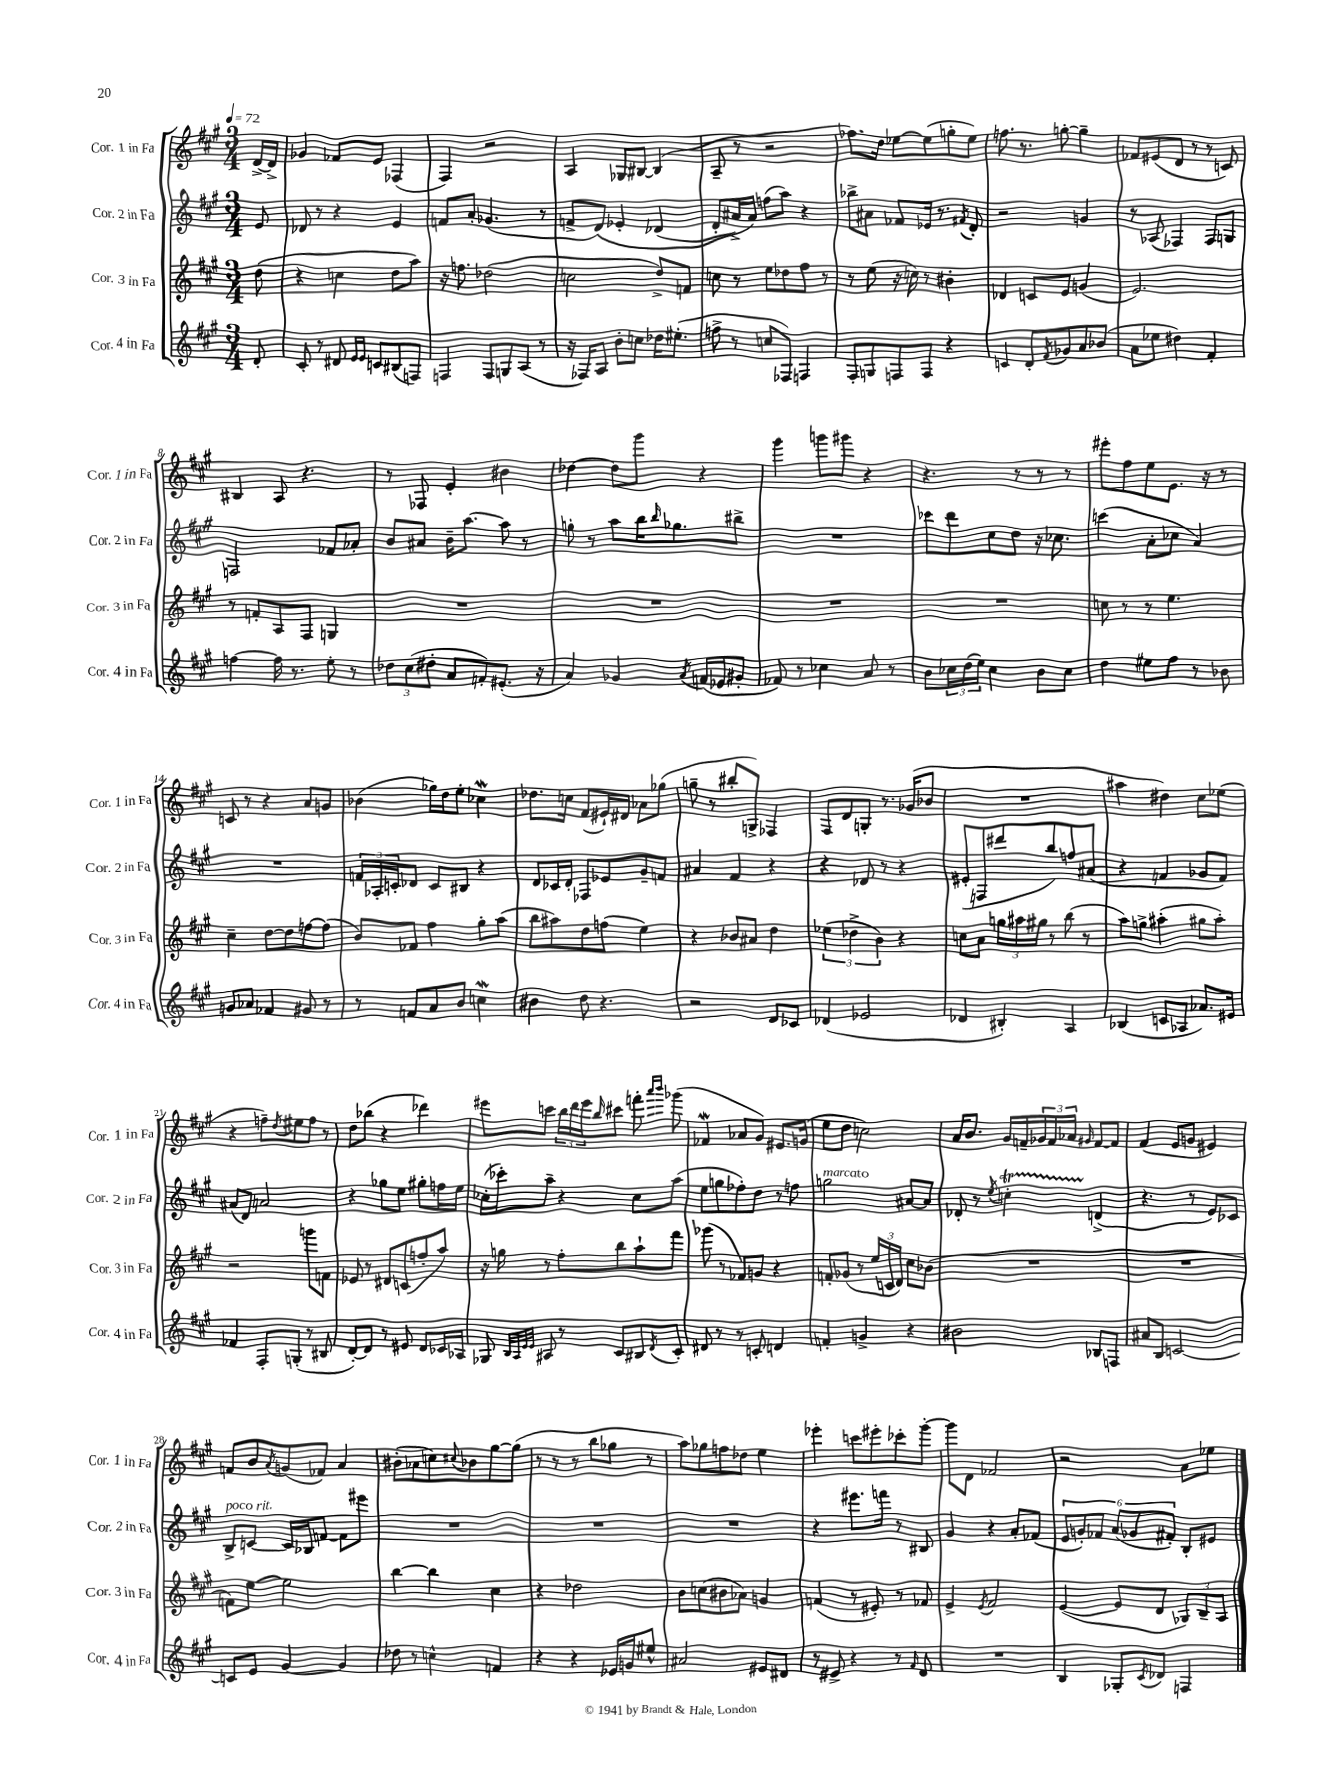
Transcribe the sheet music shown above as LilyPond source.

<<
\new StaffGroup <<
\new Staff = "s0" \with { instrumentName = "Cor. 1 in Fa" shortInstrumentName = "Cor. 1 in Fa" } {
    \clef treble \key a \major \numericTimeSignature \time 3/4 \partial 8 \tempo 4 = 72
    d'16~-> d'16-> |
    ges'4 fes'8 e'8 fes4( |
    fis4) r2 |
    a4 ges8 bis8~ bis4( |
    a8-- r8 r2 |
    fes''8.) d''16 ees''8~ ees''8( g''8-. ees''8) |
    f''8. r8. g''8~-. g''4-- |
    fes'8 eis'8( d'8 r8 r8 c'8) |
    bis4 a8 r4. |
    r8 fes8 e'4-. bis'4 |
    des''4~ des''8 gis'''8 r4 |
    gis'''4 g'''8 gis'''8 r4 |
    r4. r8 r8 r8 |
    eis'''8-. fis''8 e''8 e'8. r16 r8 |
    c'8 r8 r4 a'8 g'8 |
    bes'4( ges''16) d''16 e''8-. ces''4\mordent |
    des''8. c''16 fis'8( eis'16-!) dis'16 aes'8 ges''8( |
    g''8-- r8 bis''8-. g8->) fes4 |
    fis8 d'8 g8-. r8. ges'16( bes'8 |
    R2. |
    ais''4 dis''4) cis''8 ees''8( |
    r4 f''8--) \acciaccatura { d''8 } eis''8 f''8 r8 |
    d''8 bes''8( r4 des'''4) |
    eis'''8 c'''8 \tuplet 3/2 { b''16 d'''16 eis'''16 } \grace { b''16 } cis'''8 f'''8-. \grace { a'''16 b'''16 } ges'''8( |
    fes'4\mordent aes'8 gis'8) eis'8. g'16( |
    e''8 d''8 c''2) |
    a'16 b'8. gis'16 f'16-- \tuplet 3/2 { ges'16 f'16 aes'16 } \grace { gis'16 } f'8~ f'8 |
    fis'4( e'8 g'8 eis'4) |
    f'8 b'8 \acciaccatura { a'8 } g'8( fes'8) a'4 |
    bis'8-.( aes'8 c''8) \appoggiatura { cis''8 } bes'8 gis''8~ gis''8( |
    r8 r8 r8 b''8 ges''8 r8 |
    a''8) ges''8 f''8 des''8 e''4 |
    ees'''4-. c'''8 eis'''8-. ces'''8-. gis'''8~-. |
    gis'''8 d'8 fes'2 |
    r2 a'8 ees''8 \bar "|." |
}
\new Staff = "s1" \with { instrumentName = "Cor. 2 in Fa" shortInstrumentName = "Cor. 2 in Fa" } {
    \clef treble \key a \major \numericTimeSignature \time 3/4 \partial 8
    e'8 |
    des'8 r8 r4 e'4 |
    f'8 a'8-. ges'4.( r8 |
    f'8-> d'8)\( ees'4-. des'4( |
    d'8-. ais'16->) ais'16\) f''8( a''8) r4 |
    bes''8-> ais'8 fes'8 ees'16 r8. \acciaccatura { fis'8 } d'8-. |
    r2 g'4 |
    r8 aes8( fes4) fes8 g8 |
    f2 fes'8 aes'8-. |
    b'8 ais'8 b'16-- a''8.~ a''8 r8 |
    g''8-. r8 a''8 b''16 \grace { b''16 } ges''8. bis''8-> |
    R2. |
    ces'''8 d'''8 cis''8 d''8 r16 ces''8. |
    c'''4( a'8-. ces''8 a'4) |
    R2. |
    \tuplet 3/2 { f'16 aes16-. c'16-. } des'8 c'8 bis8 r4 |
    d'8 ces'16 d'16-. fes8 ees'8 gis'8-- f'8 |
    ais'4 fis'4 r4 |
    r4 des'8 r8 r4 |
    eis'8-.( f8 dis'''8 b''8) f''8 ais'8( |
    r4 f'4 ges'8 f'8) |
    ais'8( d'8) a'2 |
    r4 ges''8 e''8 gis''8-. f''16 e''16 |
    ces''16-.( ces'''16-.) a''8-- r4 ces''8 a''8( |
    e''8 g''8 fes''8-.) d''8 r8 f''8 |
    g''2^\markup { \italic "marcato" } ais'8~ ais'8 |
    des'8-. r8 \acciaccatura { e''8 } c''4-.\startTrillSpan d'4->\stopTrillSpan( |
    r4. r8 e'8) ces'8 |
    b8->^\markup { \italic "poco rit." } c'8~ c'16 bes16 f'8~ f'8 eis'''8 |
    R2. |
    R2. |
    R2. |
    r4 eis'''8. f'''16 r8 bis8 |
    gis'4 r4 a'8-. fes'8( |
    \tuplet 6/4 { e'8 g'8-.) fes'8 a'8( ges'8 fis'8-.) } b8-. eis'8 \bar "|." |
}
\new Staff = "s2" \with { instrumentName = "Cor. 3 in Fa" shortInstrumentName = "Cor. 3 in Fa" } {
    \clef treble \key a \major \numericTimeSignature \time 3/4 \partial 8
    d''8( |
    r4 c''4 d''8 a''8) |
    r16 f''8. des''2( |
    c''2 d''8->) f'8 |
    c''8 r8 e''8 des''8 fis''8 r8 |
    r8 e''8( r16 c''16) r8 bis'4-. |
    des'4 c'8 e'8 g'4( |
    e'2.) |
    r8 f'8-. a8 fis8 g4 |
    R2. |
    R2. |
    R2. |
    R2. |
    c''8 r8 r8 e''4. |
    cis''4-- d''8~ d''8 f''8~ f''8( |
    b'8) fes'8 fis''4 gis''8-. a''8( |
    b''8 ais''8) d''8 f''8( e''4) |
    r4 bes'8 ais'8 d''4 |
    \tuplet 3/2 { ees''4( des''4-> b'4) } r4 |
    c''8 a'8 \tuplet 3/2 { g''16 ais''16 gis''16 } r8 b''8( r8 |
    a''8) g''8-> ais''4-.( gis''8 ais''8-.) |
    r2 g'''8 f'8 |
    ees'8 r8 dis'8 c'8( f''8-. a''8) |
    r16 g''16 r8 fis''8-. b''8 a''8-! fis'''8 |
    ges'''8( r8 fes'8) g'8 r4 |
    f'8-. ges'8( r8 \tuplet 3/2 { e''16 c'16 d'16) } cis''8 bes'8( |
    R2. |
    R2. |
    f'8) e''8~ e''2 |
    b''4~ b''4 cis''4 |
    r4 des''2 |
    b'8 c''8( bis'8 aes'8) g'4 |
    f'4( r8 eis'8-.) r8 fes'8 |
    e'4-> \acciaccatura { e'8 } fis'2 |
    e'4~( e'8 d'8 \tuplet 3/2 { ges8) b8-- a8 } \bar "|." |
}
\new Staff = "s3" \with { instrumentName = "Cor. 4 in Fa" shortInstrumentName = "Cor. 4 in Fa" } {
    \clef treble \key a \major \numericTimeSignature \time 3/4 \partial 8
    d'8-. |
    cis'8-. r8 dis'8 \grace { e'16 e'16 } c'8 bis8( f8) |
    f4 f8 g8 a8( r8 |
    r16 fes16) a8 b'8-. c''8 des''16 eis''8.-.( |
    f''8-> r8 c''8 fes8) f4 |
    fis8-. g8 f8 f8 r4 |
    c'4 d'8-. \acciaccatura { fis'8 } ges'8 a'8 bes'8( |
    a'8 ees''8 dis''4) fis'4-. |
    f''4~ f''16 r8. e''8-. r8 |
    \tuplet 3/2 { des''8 cis''8( dis''8-. } a'8 f'8-.) eis'8.-.( r16 |
    a'4) ges'4 \acciaccatura { a'8 } f'16( ees'16 gis'8-. |
    fes'8) r8 ces''4 a'8 r8 |
    b'8 \tuplet 3/2 { ces''16 d''16( e''16) } ces''4 b'8 ces''8 |
    d''4 eis''8 fis''8 r8 bes'8 |
    g'8 aes'8 fes'4 gis'8 r8 |
    r8 f'8 a'8 b'8 c''4\mordent |
    bis'4 d''8 r4. |
    r2 d'8 ces'8 |
    des'4( ees'2 |
    des'4 bis4-.) a4 |
    bes4( c'8 aes8 aes'8.) eis'16 |
    fes'4 fis8-. g8-.( r8 bis8 |
    d'8~-.) d'8 r8 eis'8 d'8 ces'16 aes16 |
    ges8 \grace { b32 a32 e'32 e'32 } ais8 r8 cis'8 bis8 \acciaccatura { d'8 } cis'8-. |
    dis'8 r8 r8 c'8-. d'4 |
    f'4-. g'4-> r4 |
    bis'2 bes8 f8 |
    ais'8 b8 c'2~ |
    c'8 e'8 gis'4~ gis'4 |
    des''8 r8 c''4-^ f'4 |
    r4 r4 ees'16 g'16 eis''8-^ |
    ais'2 eis'8 dis'8 |
    r8 eis'8-> r4 r8 \grace { fis'16 } d'8 |
    R2. |
    b4 ges8-. \acciaccatura { cis'8 } des'8 f4 \bar "|." |
}
>>
>>
